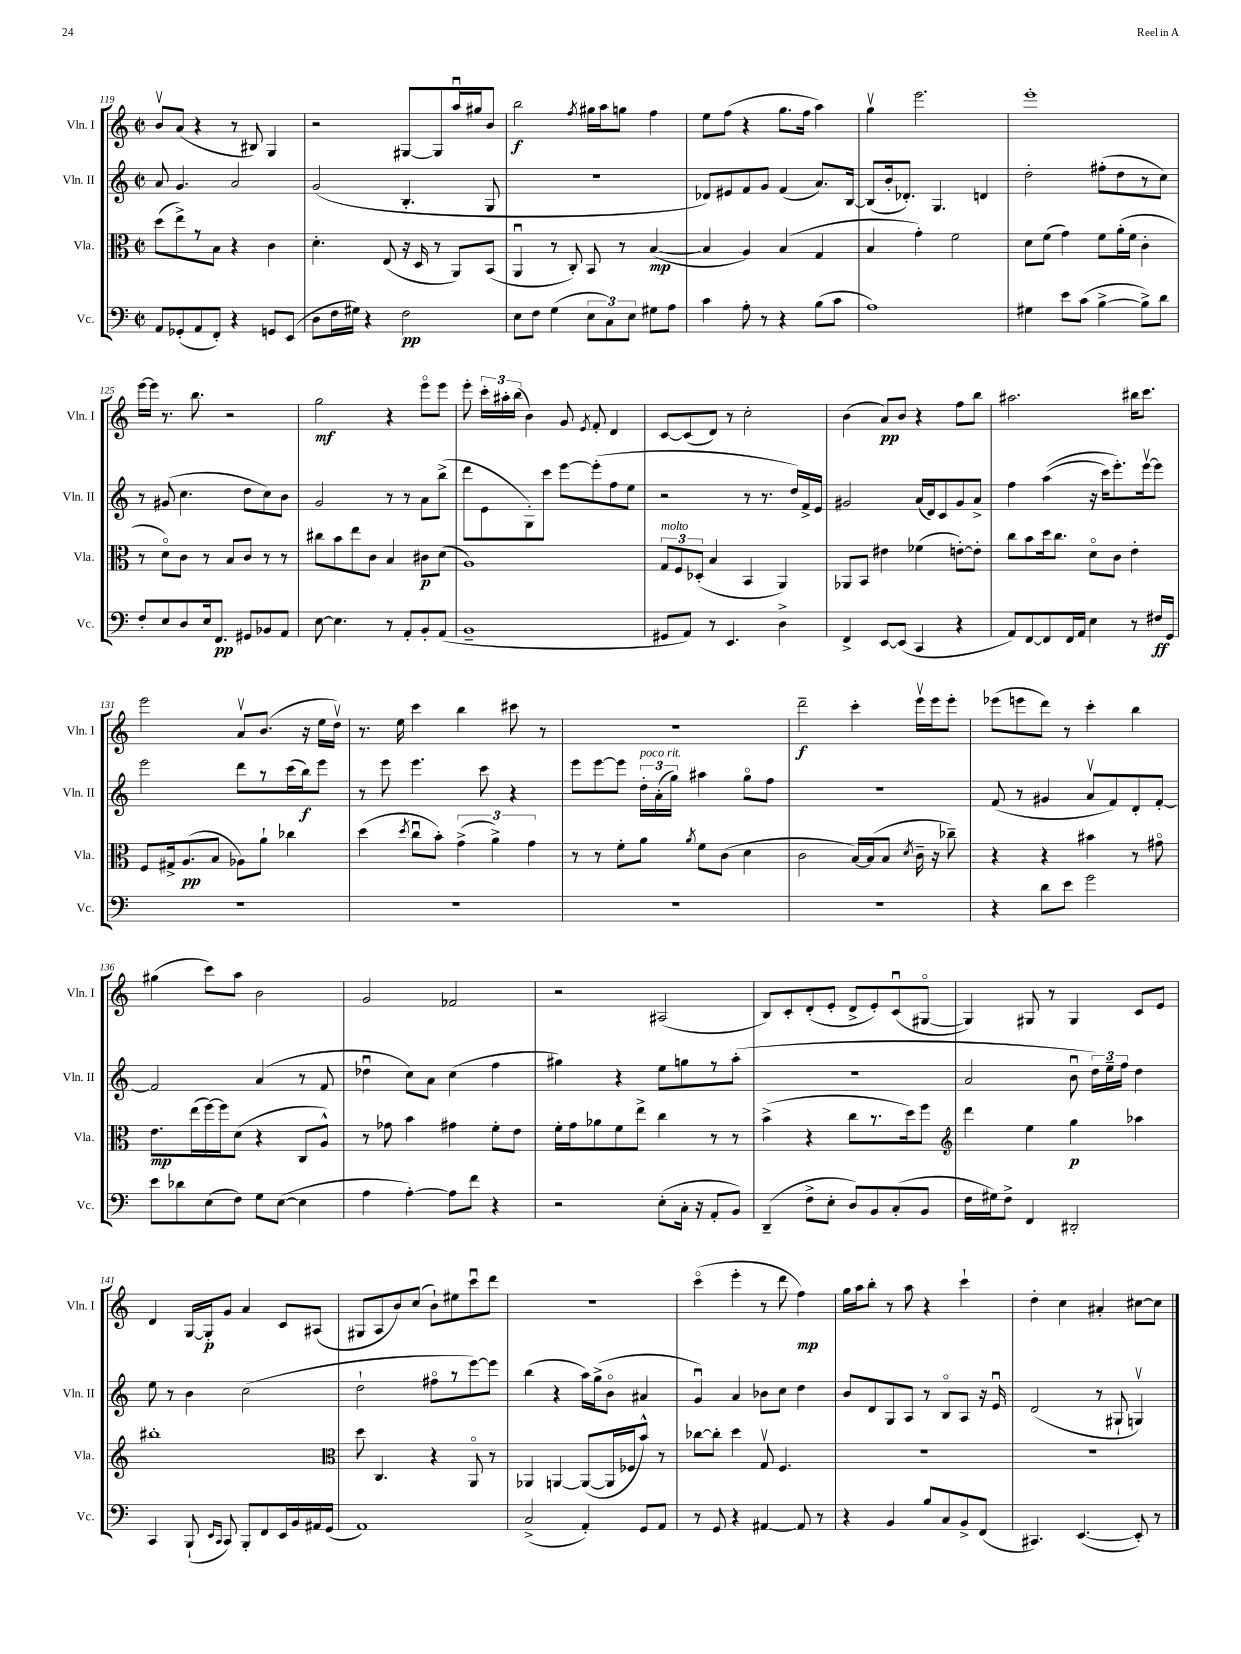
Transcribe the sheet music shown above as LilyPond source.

<<
\new StaffGroup <<
\new Staff = "s0" \with { instrumentName = "Vln. I" shortInstrumentName = "Vln. I" } {
    \clef treble \key c \major \defaultTimeSignature \time 2/2
    \autoBeamOff b'8[\upbow a'8]( r4 r8 bis8) g4 |
    r2 gis8[~ gis8 a''16\downbow gis''16 b'8] |
    b''2\f \acciaccatura { f''8 } gis''16[ a''16 g''8] f''4 |
    e''8[ f''8]( r4 g''8.[ f''16] a''4) |
    g''4\upbow e'''2. |
    e'''1-. |
    e'''16[~ e'''16] r8. b''8. r2 |
    g''2\mf r4 e'''8[\flageolet e'''8] |
    e'''8-. \tuplet 3/2 { c'''16[-. ais''16-. b''16]( } b'4) g'8 \acciaccatura { e'8 } f'8-. d'4 |
    c'8[~ c'8( d'8]) r8 c''2-. |
    b'4( a'8[\pp) b'8] r4 f''8[ b''8] |
    ais''2. bis''16[ c'''8.] |
    e'''2 a'8[\upbow b'8.]( r16 e''16[ d''16]\upbow) |
    r8. e''16 c'''4 b''4 cis'''8 r8 |
    R1 |
    d'''2--\f c'''4-. e'''16[\upbow e'''16 e'''8]-. |
    ees'''8[( e'''8 d'''8]) r8 c'''4-. b''4 |
    gis''4( c'''8[) a''8] b'2 |
    g'2 fes'2 |
    r2 ais2( |
    b8[) c'8-. d'8-.( e'8]-. d'8[-> e'8-.) c'8\downbow( gis8]~\flageolet |
    gis4) gis8 r8 gis4 c'8[ e'8] |
    d'4 g16[~ g16-.\p g'8] a'4 c'8[ ais8]( |
    gis8[ a8 b'8) c''8]( b'8[-!) eis''8 c'''8\downbow d'''8] |
    r1 |
    c'''4\flageolet( e'''4-. r8 d'''8 f''4\mp) |
    g''16[ a''16 b''8]-. r8 a''8 r4 c'''4-! |
    d''4-. c''4 ais'4-. cis''8[~ cis''8] \bar "|." |
}
\new Staff = "s1" \with { instrumentName = "Vln. II" shortInstrumentName = "Vln. II" } {
    \clef treble \key c \major \defaultTimeSignature \time 2/2
    \autoBeamOff a'8 g'4. a'2 |
    g'2( b4.-. g8 |
    R1 |
    des'8[) eis'8 f'8 g'8] f'4( a'8.[) b16]~ |
    b8[( b'16-. des'8.]-.) g4. d'4 |
    d''2-. fis''8[-.( d''8 r8 c''8]) |
    r8 gis'8( c''4. d''8[ c''8) b'8] |
    g'2 r8 r8 a'8[ b''8]->( |
    d'''8[ e'8 g8-.) c'''8] e'''8[~ e'''8-.( f''8 e''8] |
    r2 r8 r8. d''16[) f'16-> e'16] |
    gis'2 a'16[( d'16) c'8 gis'8 a'8]-> |
    f''4 a''4(\( r16 c'''16[) e'''8.-.\) e'''16~\upbow e'''8] |
    e'''2 d'''8[ r8 c'''16( b''16\f) e'''8] |
    r8 e'''8 e'''4. c'''8 r4 |
    e'''8[ e'''8~ e'''8] \tuplet 3/2 { d''16[-.^\markup { \italic "poco rit." } a'16-.( g''16]) } ais''4 g''8[\flageolet f''8] |
    r1 |
    f'8( r8 gis'4 a'8[\upbow f'8) d'8-. f'8]~-. |
    f'2 a'4( r8 f'8 |
    des''4\downbow c''8[) a'8] c''4( f''4 |
    gis''4) r4 e''8[ g''8 r8 a''8]-.( |
    R1 |
    a'2 b'8\downbow \tuplet 3/2 { d''16[) e''16-- f''16] } d''4 |
    e''8 r8 b'4 c''2( |
    d''2-! fis''8[\flageolet r8 e'''8~) e'''8] |
    b''4( r4 a''16[) g''16->( b'8]\flageolet ais'4 |
    g'4\downbow) a'4 bes'8[ c''8] d''4 |
    b'8[ d'8 g8 a8] r8 b8[\flageolet a8] r16 e'16\downbow |
    d'2( r8 gis8-! g4\upbow) \bar "|." |
}
\new Staff = "s2" \with { instrumentName = "Vla." shortInstrumentName = "Vla." } {
    \clef alto \key c \major \defaultTimeSignature \time 2/2
    \autoBeamOff d''8[( e''8->) r8 b8] r4 c'4 |
    d'4.-. e8( r16 d16 r8 a,8[) b,8]( |
    a,4\downbow r8 c8-.) b,8 r8 b4~\mp( |
    b4 a4) b4( g4 |
    b4 g'4-.) f'2 |
    d'8[ f'8]( g'4) f'8[ a'16-.( f'16] c'4-. |
    r8 d'8[\flageolet) c'8] r8 b8[ c'8] r8 r8 |
    cis''8[ b'8 e''8 c'8] b4 cis'8[\p d'8]( |
    a1) |
    \tuplet 3/2 { g8[^\markup { \italic "molto" } f8 des8]-.( } b4 b,4 a,4) |
    aes,8[ b,8] eis'4 fes'4( e'8[~-.) e'8]-. |
    c''8[ b'8 d''16 c''8.] d'8[\flageolet c'8] e'4-. |
    f8[ gis16-> a8.\pp( b8] aes8[) a'8]-! ces''4 |
    d''4( \acciaccatura { d''8 } c''8[\downbow b'8]-.) \tuplet 3/2 { g'4->( a'4->) g'4 } |
    r8 r8 f'8[-. a'8] \acciaccatura { a'8 } f'8[ c'8]( d'4 |
    c'2 b16[~) b16( b8] \acciaccatura { d'8 } c'16-- r16 ces''8--) |
    r4 r4 bis'4 r8 gis'8\flageolet |
    e'8.[\mp e''16( f''16~) f''16 d'8]( r4 c8[ a8]-^) |
    r8 ges'8 b'4 gis'4 f'8[-. e'8] |
    f'16[-. g'16 aes'8 f'8 e''8]-> c''4 r8 r8 |
    b'4->( r4 c''8[ r8. d''16) f''8] |
    \clef treble d'''4 e''4 g''4\p aes''4 |
    bis''1-. |
    \clef alto d''8 c4. r4 a,8\flageolet r8 |
    aes,4 a,4~ a,8[~( a,16 fes16 b'8]-^) r8 |
    ces''8[~ ces''8]-. d''4 g8\upbow f4. |
    R1 |
    R1 \bar "|." |
}
\new Staff = "s3" \with { instrumentName = "Vc." shortInstrumentName = "Vc." } {
    \clef bass \key c \major \defaultTimeSignature \time 2/2
    \autoBeamOff a,8[ ges,8-.( a,8 f,8]-.) r4 g,8[ e,8]( |
    d8[ f16 gis16]) r4 f2\pp |
    e8[ f8] g4( \tuplet 3/2 { e8[ c8) e8] } gis8[ a8] |
    c'4 a8-. r8 r4 b8[( c'8] |
    a1) |
    gis4 e'8[ c'8]( b4~-> b8[->) d'8] |
    f8[-. e8 d8 e16 f,8.]\pp gis,8[ bes,8 a,8] |
    e8~ e4. r8 a,8[-. b,8-. a,8]( |
    b,1-- |
    gis,8[ a,8]) r8 e,4. d4-> |
    f,4-> e,8[~ e,8]( c,4 r4 |
    a,8[) f,8~ f,8 f,16 a,16] e4 r8 fis16[\ff g,16] |
    R1 |
    R1 |
    R1 |
    R1 |
    r4 d'8[ e'8] g'2 |
    e'8[ des'8 e8( f8]) g8[ e8]~( e4 |
    a4 a4~-.) a8[ f'8] r4 |
    r2 e8[-.( c16]-. r16 a,8[-. b,8]) |
    d,4--( f8[-> e8]-. d8[) b,8 c8-.( b,8] |
    f16[ gis16) f8]-> f,4 dis,2-. |
    c,4 b,,8-!( \grace { e,16[ c,16] } c,8) b,,8[-. f,8 e,16 b,16 ais,16 g,16]( |
    a,1) |
    c2->( a,4-.) g,8[ a,8] |
    r8 g,8 r4 ais,4~ ais,8 r8 |
    r4 b,4 b8[ c8 b,8-> f,8]( |
    cis,4.) e,4.~( e,8-.) r8 \bar "|." |
}
>>
>>
\layout { \context { \Score currentBarNumber = #119 } }
